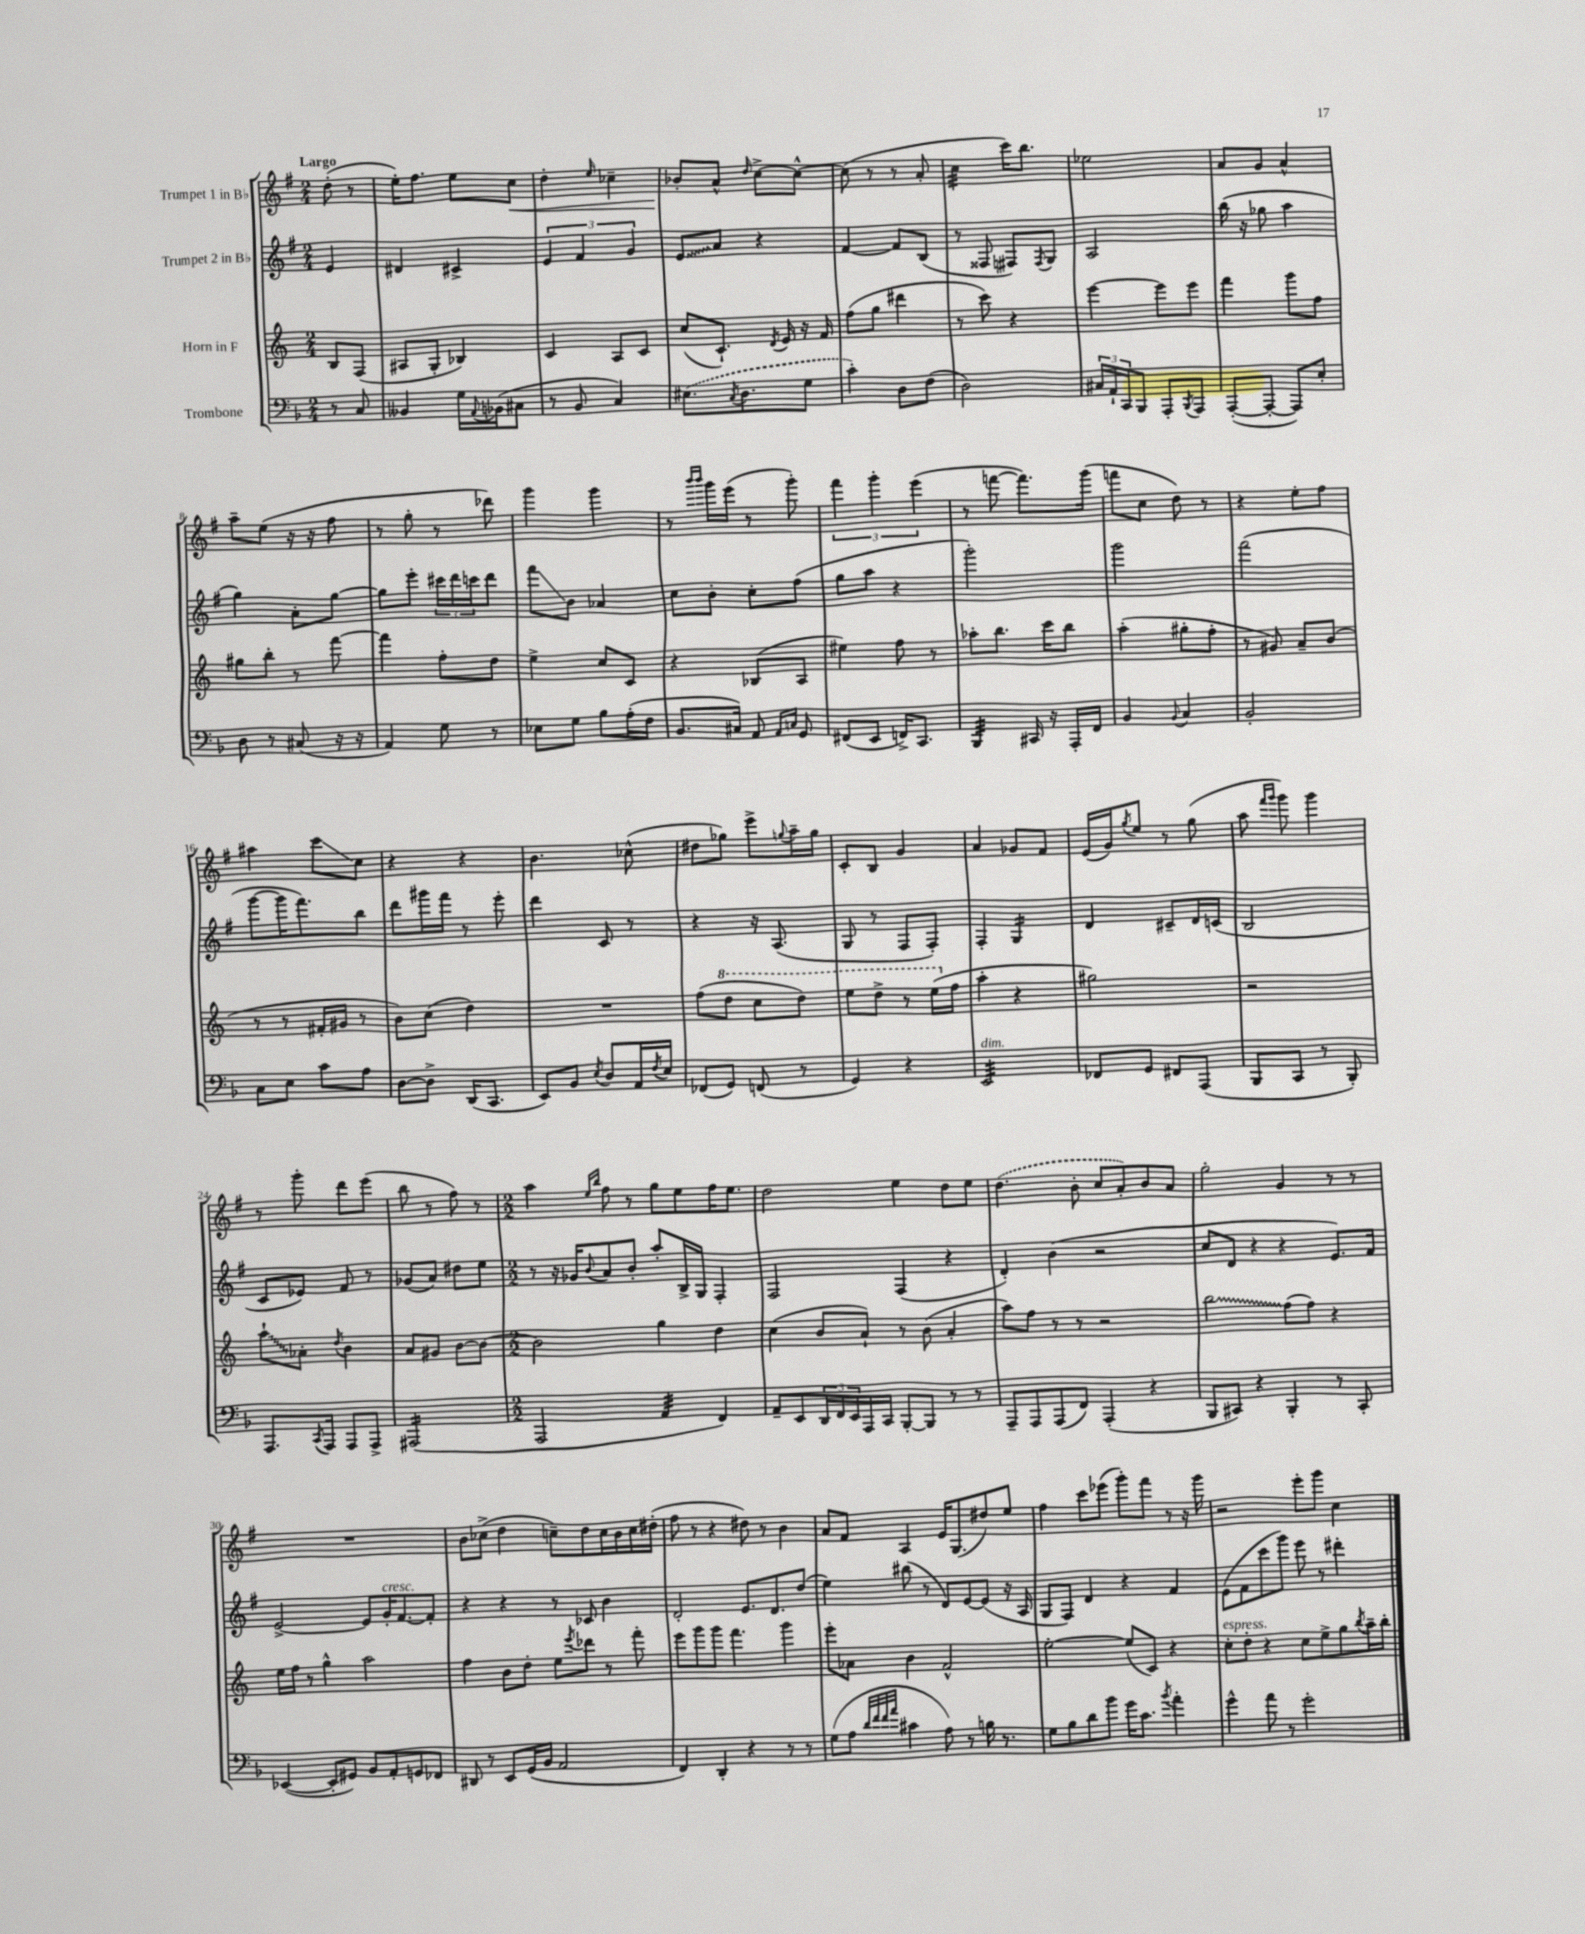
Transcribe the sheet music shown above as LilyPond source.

<<
\new StaffGroup <<
\new Staff = "s0" \with { instrumentName = "Trumpet 1 in Bb" } {
    \clef treble \key g \major \numericTimeSignature \time 2/4 \partial 4 \tempo "Largo"
    d''8-.( r8 |
    e''16-.) fis''8. e''8 c''8\< |
    d''4-. \grace { e''16 } ces''4-- |
    bes'8-.\! a'8-^ \grace { d''16 } c''8~-> c''8~-^ |
    c''8( r8 r8 a'8-. |
    c''4:32 c'''16) b''8. |
    ees''2 |
    a'8 g'8 a'4-^ |
    a''8-- e''8( r16 r16 fis''8 |
    r8 g''8-. r8 des'''8) |
    g'''4 g'''4 |
    r8 \grace { b'''16 b'''16 } g'''16 e'''16( r8 g'''8-.) |
    \tuplet 3/2 { fis'''4 g'''4-. e'''4( } |
    r8 f'''8~ f'''8.) g'''16( |
    f'''8 c''8 d''8) r8 |
    r4 e''8-. fis''8 |
    ais''4 c'''8\glissando c''8 |
    r4 r4 |
    b'4. ces''8-^( |
    dis''8 ges''8) e'''8-> \appoggiatura { g''8 } a''16-- g''16 |
    c'8-. b8 g'4 |
    a'4 ges'8 fis'8 |
    e'16( g'16) \acciaccatura { g''8 } e''8 r8 g''8( |
    a''8 \grace { fis'''16 g'''16 } g'''8) g'''4 |
    r8 g'''8-. d'''8 e'''8( |
    b''8 r8 fis''8) r8 |
    \numericTimeSignature \time 2/2 a''4 \grace { e''16 b''16 } fis''8 r8 g''8 e''8 fis''16 e''8. |
    d''2 e''4 d''8 e''8 |
    \once \slurDashed d''4.( b'8-. c''8 a'8-.) b'8 a'8 |
    g''2-. g'4 r8 r8 |
    R1 |
    b'8 ces''8->( d''4 c''8--) d''8 c''16 b'16 c''16 dis''16-.( |
    fis''8 r8 r4 dis''8) r8 b'4 |
    a'8 fis'8 a4 e'16 g8.( dis''8) e''8 |
    fis''4 c'''8 ees'''8( g'''8-.) fis'''8 r8 r16 g'''16 |
    r2 e'''8-. g'''8 c''4 \bar "|." |
}
\new Staff = "s1" \with { instrumentName = "Trumpet 2 in Bb" } {
    \clef treble \key g \major \numericTimeSignature \time 2/4 \partial 4
    e'4 |
    dis'4 cis'4-> |
    \tuplet 3/2 { e'4 fis'4 g'4 } |
    \once \override Glissando.style = #'zigzag e'8\glissando a'8 r4 |
    fis'4~ fis'8 b8( |
    r8 fisis8 fis8) \acciaccatura { fis8 } g8 |
    a2 |
    b''16( r16 ges''8 a''4 |
    g''4) a'8-. g''8~ |
    g''8 e'''8-. \tuplet 3/2 { cis'''16 d'''16 c'''16 } d'''8 |
    fis'''8\glissando b'8 aes'4 |
    c''8 b'8-. c''8-. fis''8( |
    g''8 a''8 r4 |
    g'''2-.) |
    g'''2 |
    fis'''2( |
    g'''8~ g'''16 fis'''8.) b''8 |
    d'''8 gis'''16 fis'''16 r8 e'''8-. |
    d'''4 c'8 r8 |
    r4 r16 a8.( |
    g8 r8 fis8 fis8-.) |
    fis4-. g4:16 |
    d'4 cis'8-- d'16 c'16( |
    b2 |
    c'8 ees'8) fis'8 r8 |
    ges'8( a'8) dis''8 e''8 |
    \numericTimeSignature \time 2/2 r8 r16 ges'16 \appoggiatura { b'8 } a'8 b'8-. a''8-. b16-> g16 fis4-. |
    fis2 fis4( r4 |
    d'4-.) b'4( r2 |
    c''8 d'8 r4 r4 e'8.) fis'16 |
    e'2~-> e'8 g'16-.^\markup { \italic "cresc." } fis'8.~ fis'8-. |
    r4 r4 r8 ces'8 b'4 |
    d'2-. e'8. d'8. d''8( |
    e''4) bis''8( r8 d'8) e'8~ e'8( r16 a16 |
    g8 fis8) d'4 r4 fis'4 |
    e'8( fis'8 c'''8 g'''8) e'''8 r8 dis'''4-. \bar "|." |
}
\new Staff = "s2" \with { instrumentName = "Horn in F" } {
    \clef treble \key c \major \numericTimeSignature \time 2/4 \partial 4
    b8 f8( |
    ais8 g8-. bes4) |
    c'4 a8 c'8 |
    c''8( c'8.-!) \acciaccatura { d'8 } e'16 r16 f'16 |
    f''8( g''8 dis'''4 |
    r8 c'''8) r4 |
    e'''4~ e'''8 e'''8 |
    f'''4 g'''8 f''8 |
    gis''8 b''8-. r8 f'''8~ |
    f'''4 f''8-. d''8 |
    e''4-> c''8 c'8 |
    r4 bes8( a8 |
    eis''4) f''8 r8 |
    aes''8-. b''8. c'''16 b''8 |
    a''4-.( gis''8-. f''8-. |
    r8 gis'8) a'8-- b'8( |
    r8 r8 fis'16-. gis'16 r8 |
    b'8) c''8( d''4) |
    R2 |
    f''8( \ottava #1 d'''8 c'''8 d'''8) |
    e'''8 d'''8-> r8 e'''16( \ottava #0 f''16 |
    a''4-. r4 |
    gis''2) |
    r2 |
    \once \override Glissando.style = #'zigzag a''8-!\glissando aes'8-. \acciaccatura { d''8 } b'4 |
    a'8 gis'8 b'8~ b'8~ |
    \numericTimeSignature \time 2/2 b'2 g''4 d''4 |
    c''4( b'8 a'8-!) r8 b'8( a'4-. |
    a''8) f''8 r8 r8 r2 |
    \once \override Glissando.style = #'zigzag b''2\glissando f''8( f''8) r4 |
    e''16 f''16 r8 g''4-^ a''2 |
    f''4 b'8 d''8-. e''8 \acciaccatura { e'''8 } des'''8 r8 f'''8-. |
    e'''8 g'''8 g'''8 f'''4. g'''4 |
    e'''8-. aes'8 b'4 f'2-^ |
    e''2~-. e''8( c'8) r4 |
    c''8-.^\markup { \italic "espress." } d''8-. r4 c''8 e''8-> g''8 \acciaccatura { b''8 } a''16-- b''16-. \bar "|." |
}
\new Staff = "s3" \with { instrumentName = "Trombone" } {
    \clef bass \key f \major \numericTimeSignature \time 2/4 \partial 4
    r8 c8 |
    beses,4 g16 \appoggiatura { a,8 } bes,16( cis8 |
    r8 bes,8 c4) |
    \once \slurDashed eis8.( \acciaccatura { c8 } d8. g8 |
    c'4-.) d8 f8( |
    d2) |
    \tuplet 3/2 { cis16 a,16-! c,16 } bes,,8 a,,8-. \acciaccatura { bes,,8 } a,,8 |
    a,,8~-.( a,,8~-. a,,8) e8-. |
    d8 r8 cis8( r16 r16 |
    a,4) g8 r8 |
    ees8 g8 bes8 a16-.( f16 |
    bes,8. cis16) a,8 \grace { a,16 c16 } g,8 |
    fis,8( e,8 f,16->) c,8. |
    bes,,4:32 cis,16 r16 a,,16-. f,16 |
    bes,4 \appoggiatura { bes,8 } c4 |
    bes,2-. |
    c8 e8 c'8 a8 |
    d8~ d8-> d,16( c,8. |
    e,8) bes,8 \acciaccatura { e8 } d8 a,16 \acciaccatura { f8 } e16 |
    fes,8( g,8) f,8( r8 |
    g,4) r4 |
    e,2:32^\markup { \italic "dim." } |
    fes,8 g,8 fis,8 a,,8( |
    bes,,8 c,8 r8 bes,,8-.) |
    a,,8. \acciaccatura { c,8 } a,,16 a,,8 a,,8-> |
    ais,,2:16( |
    \numericTimeSignature \time 2/2 a,,2 a,4:32 f,4) |
    a,8-- e,8 \tuplet 3/2 { d,16 f,16 e,16 } a,,16 c,16 bes,,8~-. bes,,8 r8 r8 |
    a,,8-- a,,8 a,,8( f,8) a,,4-.( r4 |
    bes,,8 cis,8) r4 bes,,4-. r8 cis,8-. |
    ees,4~( ees,8-. gis,8) bes,8 a,8-. g,8 fes,8 |
    dis,8 r8 e,8 g,16( bes,16 a,2 |
    f,4) d,4-. r4 r8 r8 |
    g8( a8 \grace { d'32 f'32 f'32 a'32 } cis'4 a8) r8 b16 r8. |
    g8 bes8 d'8 bes'8 g'16 c'8. \acciaccatura { bes'8 } a'4-. |
    g'4-^ a'8 r8 g'2-. \bar "|." |
}
>>
>>
